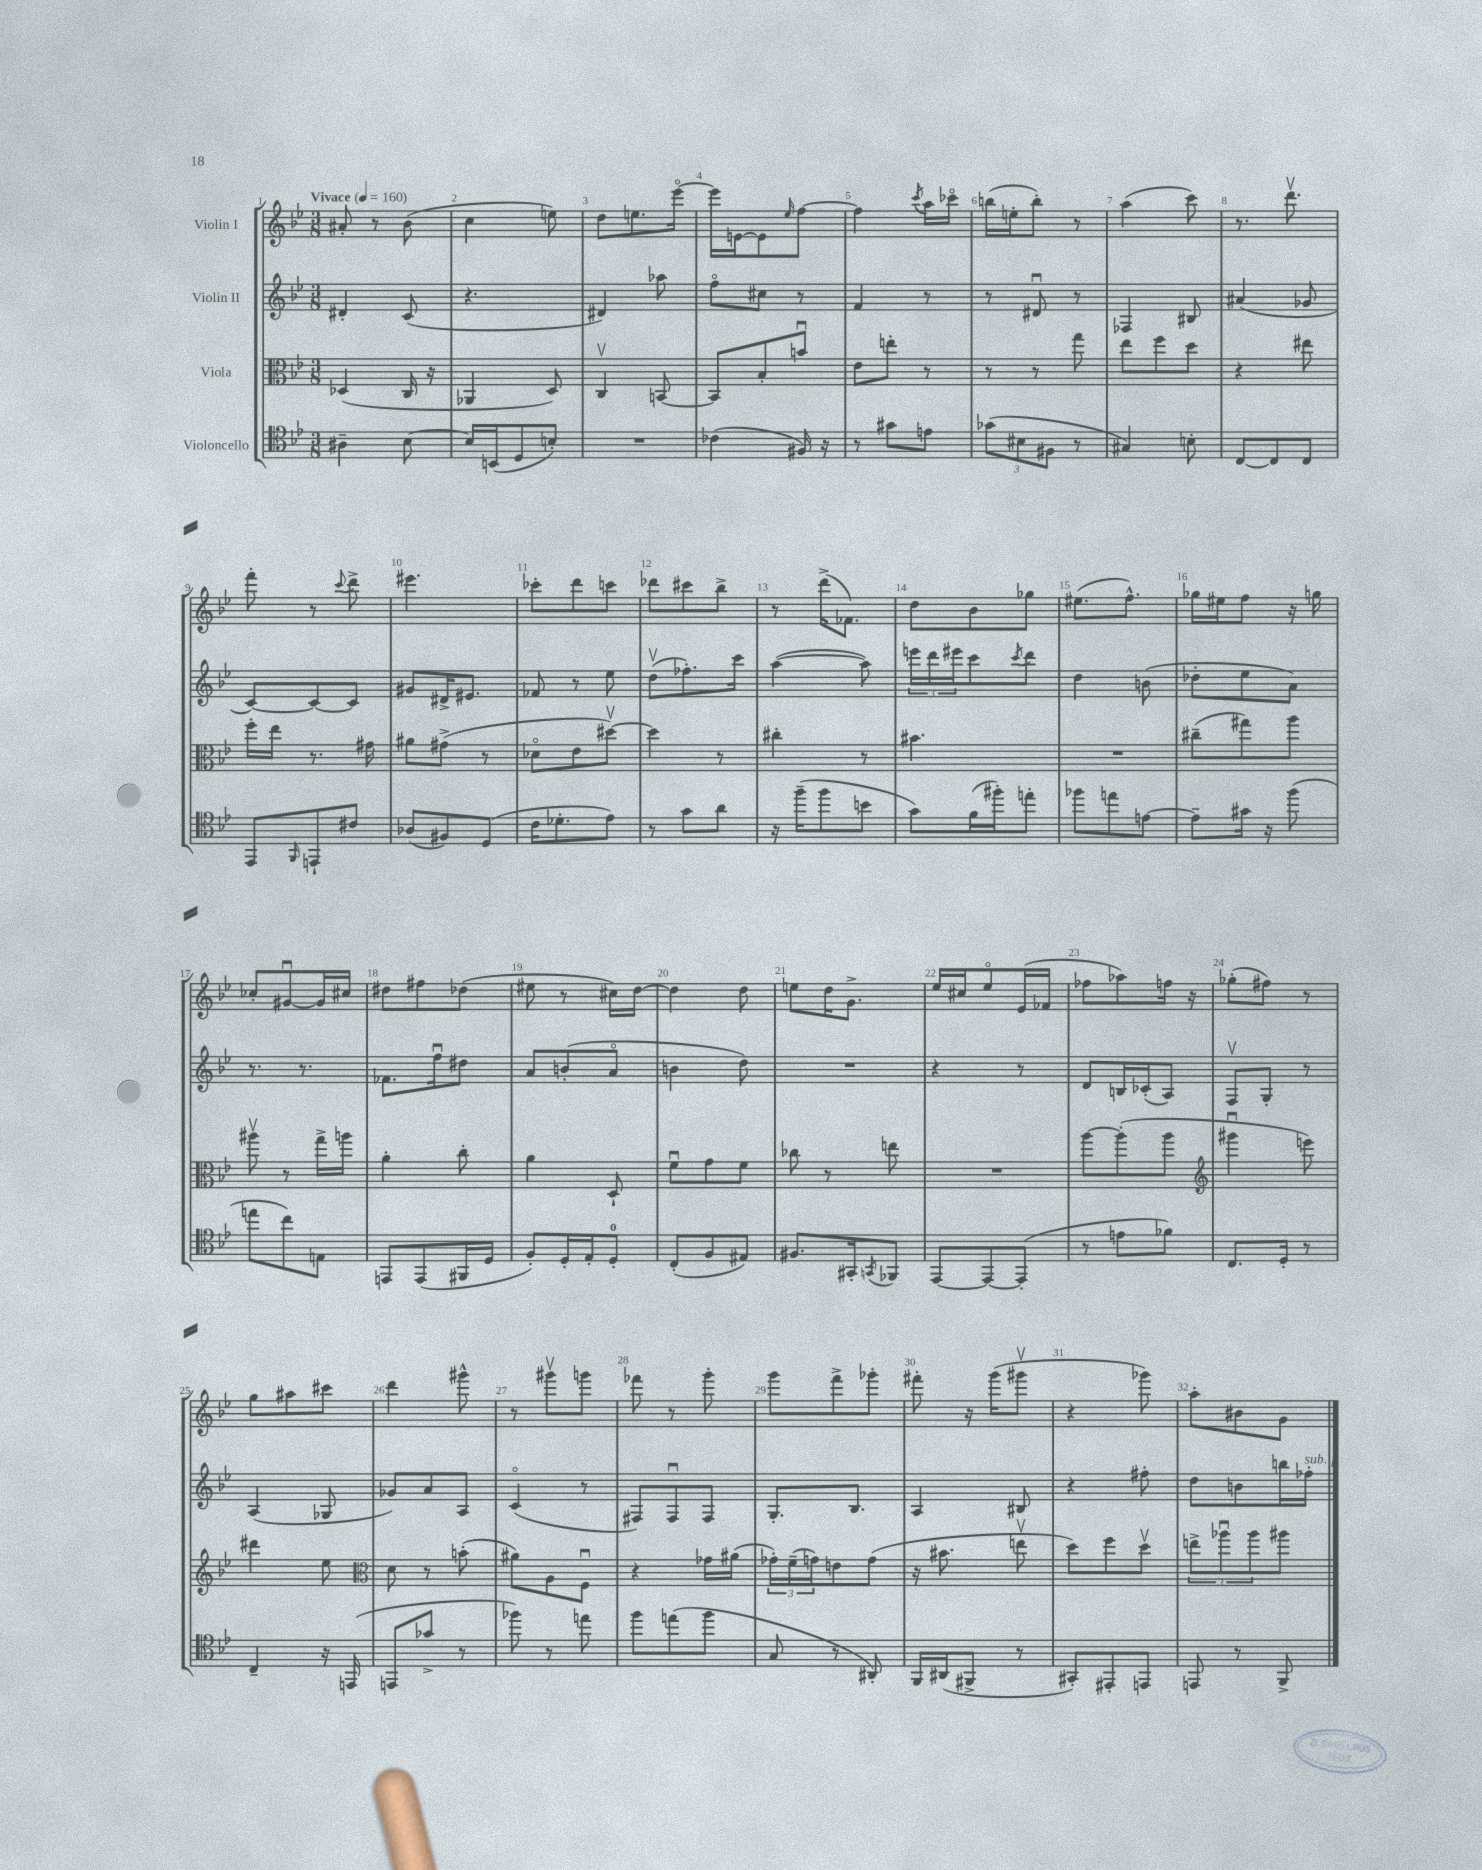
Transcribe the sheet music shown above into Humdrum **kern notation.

**kern	**kern	**kern	**kern
*staff4	*staff3	*staff2	*staff1
*clefC4	*clefC3	*clefG2	*clefG2
*k[b-e-]	*k[b-e-]	*k[b-e-]	*k[b-e-]
*M3/8	*M3/8	*M3/8	*M3/8
*MM160	*MM160	*MM160	*MM160
4A#~\	(4D-/	4d#'/	8a#'/
.	.	.	8r
[8B-\	16C/	(8c/	(8b-\
.	16r	.	.
=	=	=	=
16B-/]LL	4AA-/	4.r	4cc\
(16BB/J	.	.	.
8D/	.	.	.
8B'/J)	8D/)	.	8ee\)
=	=	=	=
4.r	4Cv/	4d#/)	8dd\L
.	.	.	8.ee\
.	[8BB/	8aa-\	.
.	.	.	[16eee-o\Jk
=	=	=	=
(4c-\	8BB/]L	8ffo\L	16eee-\]LL
.	.	.	[16e\J
.	8B-'/	8cc#\J	8e\]
.	.	.	16qqee-/
16F#/)	8bu/J	8r	[8ff\J
16r	.	.	.
=	=	=	=
8r	8e-\L	4f/	4ff\]
8g#\L	8ee'\J	.	.
.	.	.	8qccc/
8e\J	8r	8r	16aa\LL
.	.	.	16ccc-o\JJ
=	=	=	=
(12g-\L	8r	8r	(16bb\LL
.	.	.	16ee'\J
12B#\	.	.	.
.	8r	8d#u/	8bb'\J)
12F#\J	.	.	.
8r	8gg\	8r	8r
=	=	=	=
4G#/)	8ee-\L	4F-/	(4aa\
.	8ff\	.	.
8B'\	8dd\J	8B#/	8ccc\)
=	=	=	=
[8C/L	4r	(4a#/	8.r
8C/]	.	.	.
.	.	.	8.dddv\
8C/J	8ee#\	8g-/	.
=	=	=	=
8EE-/L	16ff'\LL	[8c/L)	8fff'\
.	16ee-\JJ	.	.
16qqFF/	.	.	.
8EE`/	8.r	8c/_	8r
.	.	.	8qqccc/
8c#/J	.	8c/]J	8ddd^\
.	16g#\	.	.
=	=	=	=
(8A-/L	8a#\L	8g#/L	4.eee#\
8F#/)	(8g#^\J	16d#^/K	.
.	.	8.e#/J	.
(8D/J	8r	.	.
=	=	=	=
16c\LK	8d-o\L	8f-/	8ccc-'\L
8.d-'\	.	.	.
.	8e-\	8r	8ddd\
8e-\J)	[8dd#v\J)	8ee-\	8ccc\J
=	=	=	=
8r	4dd#\]	(8ddv\L	8ddd-\L
8g\L	.	8.ff-'\)	8ccc#\
8a\J	8r	.	8bb-^\J
.	.	16ccc\Jk	.
=	=	=	=
16r	4cc#'\	([4aa\	8r
(16ff~\LK	.	.	.
8ff\	.	.	(16ddd^\LK
.	.	.	8.f-\J)
8b\J	8r	8aa\])	.
=	=	=	=
8g\L)	4.b#\	24eee\LL	8dd\L
.	.	24ddd\	.
.	.	24eee#\J	.
(16f\L	.	8ccc\	8b-\
16ff#'\J)	.	.	.
.	.	8qccc/	.
8ee'\J	.	8ddd\J	8gg-\J
=	=	=	=
8ff-\L	4.r	4dd\	(8.ee#\L
8ee\	.	.	.
.	.	.	8.ff^^\J)
[8e\J	.	(8b\	.
=	=	=	=
8e~\]L	(8cc#~\L	8dd-'\L	16gg-\LL
.	.	.	16ee#\J
16g#\Jk	8gg#\)	8ee-\	8ff\J
16r	.	.	.
(8ff\	8aa\J	8a\J)	16r
.	.	.	16gg\
=	=	=	=
8ee\L	8aa#v\	8.r	8cc-'/L
8cc\)	8r	.	[8g#u/
.	.	8.r	.
8E\J	16gg^\LL	.	16g#/]L
.	16aa\JJ	.	16cc#/JJ
=	=	=	=
8EE/L	4a'\	8.f-\L	8dd#\L
(8EE/	.	.	8ff#\
.	.	16ffu\k	.
16FF#/L	8cc'\	8dd#\J	(8dd-\J
16D/JJ	.	.	.
=	=	=	=
8F'/L)	4a\	8a/L	8ee#\
16D'/L	.	(8b'/	8r
16E-'/J	.	.	.
8D'/J	8D`/	8ao/J	16cc#\LL)
.	.	.	[16dd\JJ
=	=	=	=
(8C'/L	8fu\L	4b\	4dd\]
8F/	8g\	.	.
8E#/J)	8f\J	8dd\)	8dd\
=	=	=	=
8.F#/L	8cc-\	4.r	8ee\L
.	8r	.	16dd\K
16GG#'/k	.	.	8.g^\J
8qGG/	.	.	.
8FF-/J	8ee\	.	.
=	=	=	=
[8EE-/L	4.r	4r	16ee-/LL
.	.	.	16cc#/J
8EE-/_	.	.	8ee-o/
(8EE-'/]J	.	8r	(16e-/L
.	.	.	16f-/JJ
=	=	=	=
8r	[8aa\L	8d/L	8ff-\L
8e\L	(8aa'\]	16B/L	8aa-\)
.	.	(16c-'/J	.
8f-\J)	8aa\J	8A/J)	16ff\Jk
.	.	.	16r
=	=	=	=
*	*clefG2	*	*
8.C/L	4ggg#u\	8Fv/L	(8gg-'\L
.	.	8G'/J	8ff#\J)
16D'/Jk	.	.	.
8r	8eee\)	8r	8r
=	=	=	=
4C~/	4ddd#\	(4A/	8gg\L
.	.	.	8aa#\
16r	8ee-\	8G-/	8ccc#\J
(16EE/	.	.	.
=	=	=	=
*	*clefC3	*	*
8EE/L	8d\	8g-/L)	4ddd\
8g-^/J	8r	8a/	.
8r	(8b'\	8A/J	8ggg#^^\
=	=	=	=
8ff-\)	8a#\L)	(4co/	8r
8r	8A\	.	8ggg#v\L
8ee\	8Fu\J	8r	8ggg\J
=	=	=	=
8ff\L	4r	8F#/L)	8fff-\
(8ee\	.	8F#u/	8r
8ff\J	16g-\LL	8F#/J	8ggg'\
.	(16a#\JJ	.	.
=	=	=	=
8G/	24g-'\LL)	8.G'/L	8ggg\L
.	(24f~\	.	.
.	24g\J)	.	.
8r	8e\	.	8fff^\
.	.	8.B-/J	.
8AA#'/)	(8g\J	.	8ggg-'\J
=	=	=	=
16FF/LL	16r	4A/	8fff#'\
(16AA#/J	8.b#\	.	.
8FF#^/J	.	.	16r
.	.	.	(16ggg\LK
8r	8eev\	8B#/	8ggg#v\J
=	=	=	=
8GG#'/L)	8dd\L)	4r	4r
8EE#'/	8ff\	.	.
8EE/J	8ddv\J	8ff#'\	8ggg-\)
=	=	=	=
8EE/	12ee^\L	8dd\L	8aa'\L
.	12aa-u\	.	.
8r	.	8b\	8b#\
.	12aa-\	.	.
8FF^/	8aa#\J	16bb\L	8g\J
.	.	16ff-'\JJ	.
==	==	==	==
*-	*-	*-	*-
